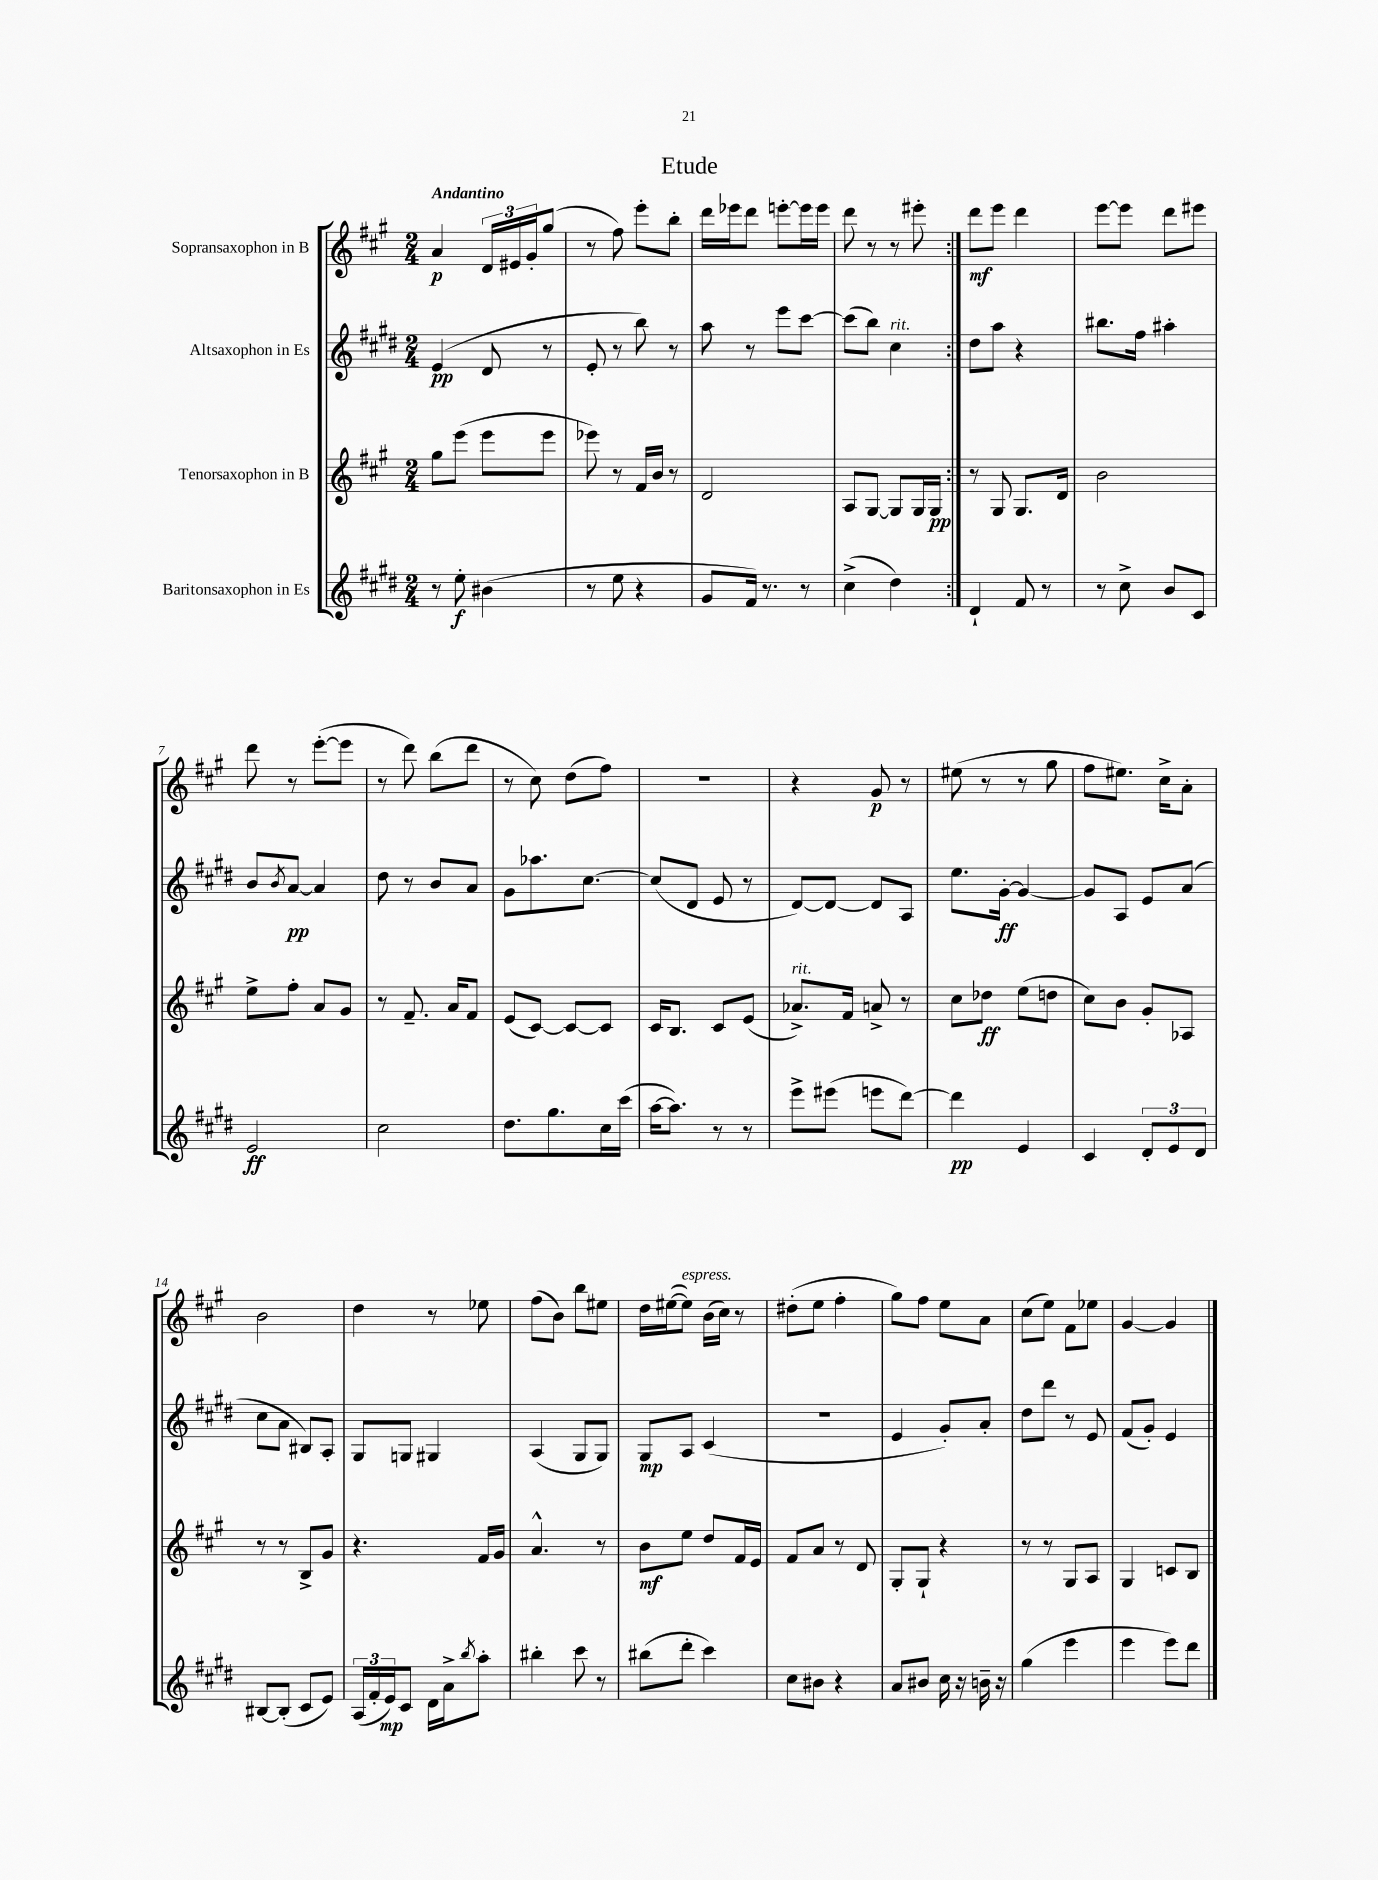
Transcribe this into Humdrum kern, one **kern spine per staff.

**kern	**kern	**kern	**kern
*staff4	*staff3	*staff2	*staff1
*clefG2	*clefG2	*clefG2	*clefG2
*k[f#c#g#d#]	*k[f#c#g#]	*k[f#c#g#d#]	*k[f#c#g#]
*M2/4	*M2/4	*M2/4	*M2/4
8r	8gg#\L	(4e/	4a/
8ee'\	(8eee\J	.	.
(4b#\	8eee\L	8d#/	24d/LL
.	.	.	24e#/
.	.	.	24g#'/J
.	8eee\J	8r	(8gg#/J
=	=	=	=
8r	8eee-\)	8e'/	8r
8ee\	8r	8r	8ff#\)
4r	16f#/LL	8bb\)	8eee'\L
.	16b/JJ	.	.
.	8r	8r	8bb'\J
=	=	=	=
8g#/L	2d/	8aa\	16ddd\LL
.	.	.	16eee-\J
16f#/Jk)	.	8r	8ddd\J
8.r	.	.	.
.	.	8eee\L	[8eee'\L
8r	.	[8ccc#\J	16eee\]L
.	.	.	16eee\JJ
=	=	=	=
(4cc#^\	8A/L	(8ccc#\]L	8ddd\
.	[8G#/J	8bb\J)	8r
4dd#\)	8G#/]L	4cc#\	8r
.	16G#/L	.	8eee#'\
.	16G#/JJ	.	.
=:|!	=:|!	=:|!	=:|!
4d#`/	8r	8dd#\L	8ddd\L
.	8G#/	8aa\J	8eee\J
8f#/	8.G#/L	4r	4ddd\
8r	.	.	.
.	16d/Jk	.	.
=	=	=	=
8r	2b\	8.bb#\L	[8eee\L
8cc#^\	.	.	8eee\]J
.	.	16ff#\Jk	.
8b/L	.	4aa#'\	8ddd\L
8c#/J	.	.	8eee#\J
=	=	=	=
2e/	8ee^\L	8b/L	8ddd\
.	.	8qb/	.
.	8ff#'\J	[8a/J	8r
.	8a/L	4a/]	([8eee'\L
.	8g#/J	.	8eee\]J
=	=	=	=
2cc#\	8r	8dd#\	8r
.	8.f#~/	8r	8ddd\)
.	.	8b/L	(8bb\L
.	16a/LK	.	.
.	8f#/J	8a/J	8ddd\J
=	=	=	=
8.dd#\L	(8e/L	8g#\L	8r
.	[8c#/J)	8.aa-\	8cc#\)
8.gg#\	.	.	.
.	8c#/_L	.	(8dd\L
.	.	[8.cc#\J	.
16cc#\L	8c#/]J	.	8ff#\J)
(16ccc#\JJ	.	.	.
=	=	=	=
[16aa\LK	16c#/LK	(8cc#/]L	2r
8.aa\]J)	8.B/J	.	.
.	.	8d#/J	.
8r	8c#/L	8e/	.
8r	(8e/J	8r	.
=	=	=	=
8eee^\L	8.a-^/L)	[8d#/L)	4r
(8eee#\J	.	8d#/_J	.
.	16f#/Jk	.	.
8eee\L	8a^/	8d#/]L	8g#/
[8ddd#\J)	8r	8A/J	8r
=	=	=	=
4ddd#\]	8cc#\L	8.ee\L	(8ee#\
.	8dd-\J	.	8r
.	.	[16g#'\Jk	.
4e/	(8ee\L	4g#/_	8r
.	8dd\J	.	8gg#\
=	=	=	=
4c#/	8cc#\L)	8g#/]L	8ff#\L
.	8b\J	8A/J	8.ee#\J)
12d#'/L	8g#'/L	8e/L	.
.	.	.	16cc#^\LK
12e/	.	.	.
.	8A-/J	(8a/J	8a'\J
12d#/J	.	.	.
=	=	=	=
[8B#/L	8r	8cc#\L	2b\
(8B#'/]J	8r	8a\J	.
8c#/L	8B^/L	8B#/L)	.
8e/J)	8g#/J	8A'/J	.
=	=	=	=
(24A/LL	4.r	8G#/L	4dd\
24f#'/	.	.	.
24e/J)	.	.	.
8c#/J	.	8G/J	.
16d#\LL	.	4G#/	8r
16a^\J	.	.	.
8qbb/	.	.	.
8aa'\J	16f#/LL	.	8ee-\
.	16g#/JJ	.	.
=	=	=	=
4bb#'\	4.a^^/	(4A/	(8ff#\L
.	.	.	8b\J)
8ccc#\	.	8G#/L	8bb\L
8r	8r	8G#/J)	8ee#\J
=	=	=	=
(8bb#\L	8b\L	8G#/L	16dd\LL
.	.	.	([16ee#\J
8ddd#'\J	8ee\J	8A/J	8ee#\]J)
4ccc#\)	8dd/L	(4c#/	(16b\LL
.	.	.	16cc#\JJ)
.	16f#/L	.	8r
.	16e/JJ	.	.
=	=	=	=
8cc#\L	8f#/L	2r	(8dd#'\L
8b#\J	8a/J	.	8ee\J
4r	8r	.	4ff#'\
.	8d/	.	.
=	=	=	=
8a/L	8G#'/L	4e/	8gg#\L)
8b#/J	8G#`/J	.	8ff#\J
16cc#\	4r	8g#'/L)	8ee\L
16r	.	.	.
16b~\	.	8a'/J	8a\J
16r	.	.	.
=	=	=	=
(4gg#\	8r	8dd#\L	(8cc#\L
.	8r	8ddd#\J	8ee\J)
4eee\	8G#/L	8r	8f#\L
.	8A/J	8e/	8ee-\J
=	=	=	=
4eee\	4G#/	(8f#/L	[4g#/
.	.	8g#'/J)	.
8eee\L)	8c/L	4e/	4g#/]
8ddd#\J	8B/J	.	.
==	==	==	==
*-	*-	*-	*-
